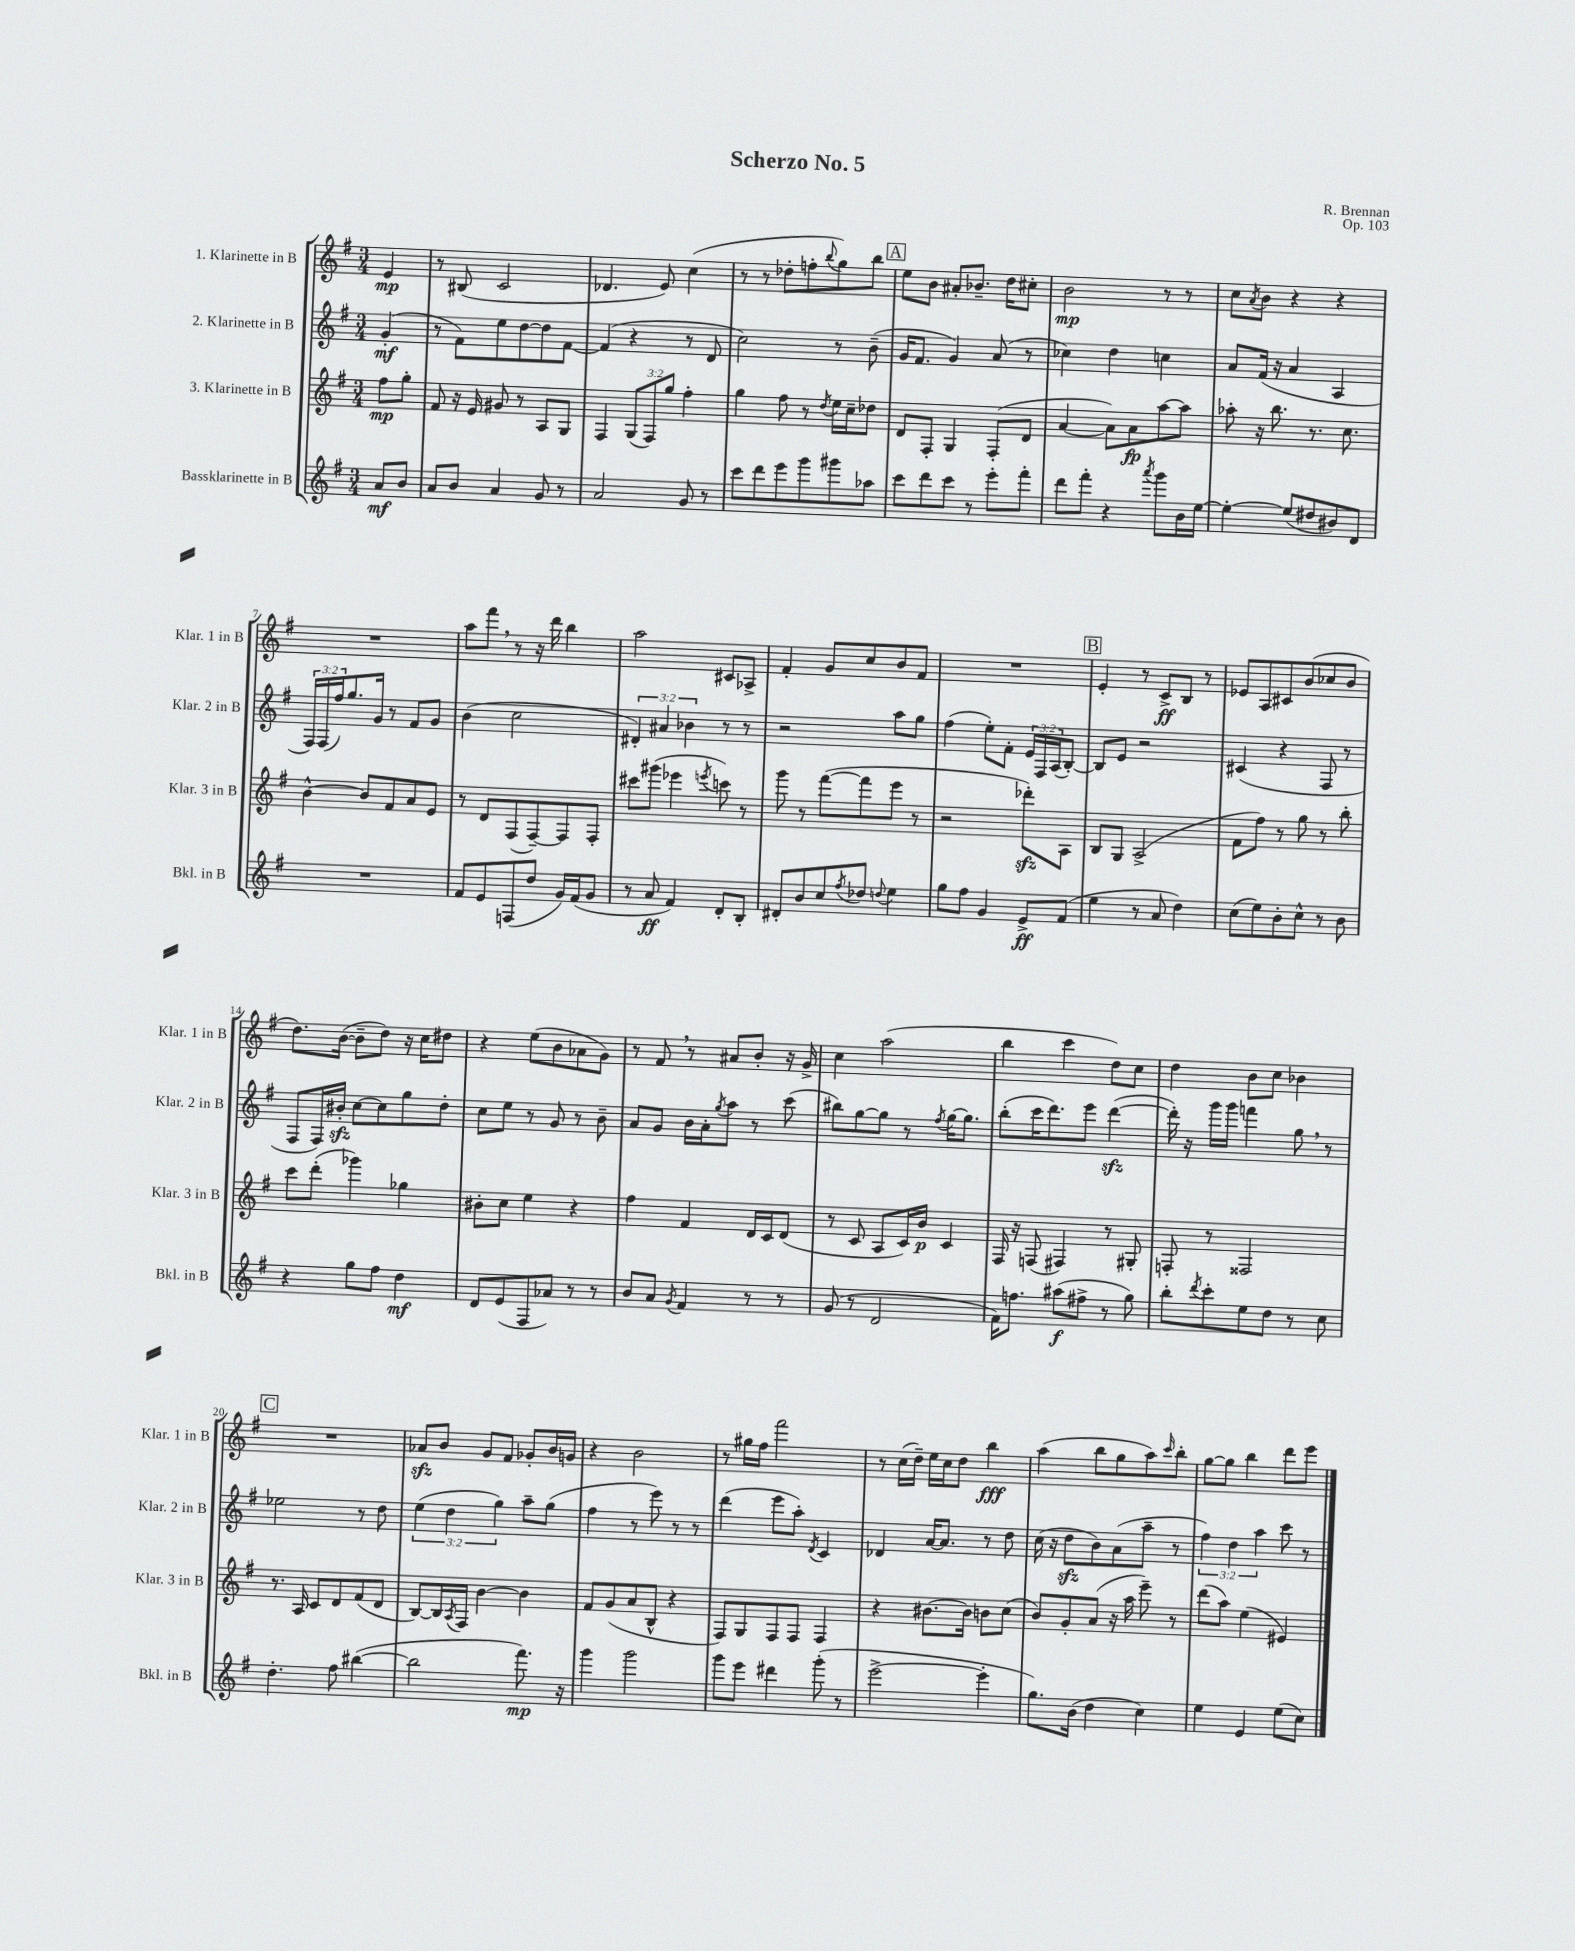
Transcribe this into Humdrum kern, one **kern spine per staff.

**kern	**kern	**kern	**kern
*staff4	*staff3	*staff2	*staff1
*clefG2	*clefG2	*clefG2	*clefG2
*k[f#]	*k[f#]	*k[f#]	*k[f#]
*M3/4	*M3/4	*M3/4	*M3/4
8a	8ff#	(4g'	4e
8b	8gg'	.	.
=	=	=	=
8a	8f#	8r	8r
8b	16r	8f#)	(8B#
.	16e	.	.
4a	8g#	8ee	2c
.	8r	[8dd	.
8g	8A	8dd]	.
8r	8G	[8f#	.
=	=	=	=
2a	4F#	(4f#]	4.d-
.	(12G	4r	.
.	12F#)	.	.
.	.	.	8e)
.	12gg	.	.
8g	4ff#'	8r	(4cc
8r	.	8d	.
=	=	=	=
8ccc	4gg	2cc)	8r
8ddd	.	.	8r
8eee	8ff#	.	8dd-'
8ggg	8r	.	8ff'
.	8qdd	.	8qqbb
8ggg#	16ee	8r	8gg)
.	16cc~	.	.
8aa-	8dd-	(8b~	8bb
=	=	=	=
8ccc	8d	16g	8ee
.	.	8.f#	.
8ddd	8F#'	.	8b
8ccc	4G	4g)	8a#'
8r	.	.	8.b-~
8eee'	(8F#'	(8a	.
.	.	.	16dd
8fff#'	8d	8r	8cc#'
=	=	=	=
8ddd	[4a	4cc-)	2b
8fff#'	.	.	.
4r	8a])	4dd	.
.	8a	.	.
8qaaa	.	.	.
8ggg	[8aa	4cc	8r
16b	8aa]	.	8r
[16ee	.	.	.
=	=	=	=
4ee'_	8aa-'	8a	8cc
.	.	.	8qa
.	16r	(16f#	8b
.	8.bb	16r	.
(8ee]	.	4a	4r
8dd#	8.r	.	.
8b#)	.	4A	4r
.	8.cc	.	.
8d	.	.	.
=	=	=	=
2.r	[4b^^	24F#)	2.r
.	.	(24F#	.
.	.	24ff#)	.
.	.	8.gg	.
.	8b]	.	.
.	.	16g	.
.	8f#	8r	.
.	8a	8f#	.
.	8e	8g	.
=	=	=	=
8f#	8r	(4b	8aa
8e	8d	.	8fff#
(8F	(8F#	2cc	8r
8dd	[8F#~)	.	16r
.	.	.	16ddd
16g)	8F#]	.	4bb
(16f#	.	.	.
8g	8F#'	.	.
=	=	=	=
8r	8ccc#	6d#')	2aa
8a	(8ggg#	.	.
.	.	6a#	.
4f#)	4eee-	.	.
.	.	6b-	.
.	8qeee	.	.
8d'	8ccc)	8r	8c#
8B'	8r	8r	8A-^
=	=	=	=
8d#'	8ggg	2r	4f#'
8b	8r	.	.
8cc	([8fff#	.	8g
8qff#	.	.	.
8dd-	8fff#]	.	8cc
8qqdd	.	.	.
4ee	8eee	8aa	8b
.	8r	8gg	8f#
=	=	=	=
8gg	2r	(4ff#	2.r
8ff#	.	.	.
4g	.	8ee')	.
.	.	8f#'	.
8e^	8ddd-')	24e	.
.	.	24F#	.
.	.	(24A	.
(8f#	8A	[8B')	.
=	=	=	=
4ee	8B	8B]	4e'
.	8G	8e	.
8r	(2A^	2r	8r
8a	.	.	8c^
4dd)	.	.	8B
.	.	.	8r
=	=	=	=
(8cc	8f#	(4c#	8e-
8ee)	8ff#)	.	8A
8b'	8r	4r	8c#
8cc^^	8gg	.	(8b
8r	8r	8F#	8cc-
8b	8bb'	8r	8b
=	=	=	=
4r	8ccc	8F#	8.dd)
.	(8ddd'	16F#)	.
.	.	16b#'	([16b
8gg	4ggg-)	[8cc	8b~]
8ff#	.	8cc]	8dd)
4dd	4gg-	8gg	16r
.	.	.	16cc
.	.	8dd'	8dd#
=	=	=	=
8d	8b#'	8cc	4r
(8e	8cc	8ee	.
8F#	4ee	8r	(8ee
8a-)	.	8g	8b
8r	4r	8r	8a-
8r	.	8b~	8g)
=	=	=	=
8b	4ff#	8a	8r
8a	.	8g	8f#
8qg	.	.	.
4f#	4f#	16b	8r
.	.	16a'	.
.	.	8qgg	.
.	.	8aa	8a#
8r	16d	8r	8b'
.	16c	.	.
8r	(8d	(8ccc	16r
.	.	.	16g^
=	=	=	=
(8g	8r	8bb#)	4cc
8r	8c	[8gg	.
2d	8A	8gg]	(2aa
.	16c)	8r	.
.	16b	.	.
.	.	8qff#	.
.	4c	[16gg	.
.	.	8.gg]	.
=	=	=	=
16f#)	16F#	(8bb'	4bb
8.ff	16r	.	.
.	(8F	16ccc	.
.	.	8.ddd)	.
(8aa#	4F#)	.	4ccc
8ff#^	.	8eee	.
8r	8r	([4ddd	8dd)
8gg)	8G#'	.	8cc
=	=	=	=
8bb'	8F'	16ddd'])	4dd
.	.	16r	.
8qddd	.	.	.
8ccc'	8r	16ggg	.
.	.	16ggg	.
8ee	2F##	4fff	8b
8dd	.	.	8cc
8r	.	8gg	4b-
8cc	.	8r	.
=	=	=	=
4.dd'	8.r	2ee-	2.r
.	16A	.	.
.	8c	.	.
8ff#	8d	.	.
([4bb#	(8f#	8r	.
.	8d	8dd	.
=	=	=	=
2bb#]	[8B)	(6ee	8a-
.	16B]	.	8b
.	.	6dd	.
.	8qA	.	.
.	16F#	.	.
.	[4b	.	8g
.	.	6gg)	.
.	.	.	8f#
8.fff#)	4b]	8aa~	8g-'
.	.	(8gg	16b
16r	.	.	16g
=	=	=	=
4ggg	8f#	4ff#	4r
.	(8g	.	.
2ggg	8a	8r	2b
.	8B^^	8eee)	.
.	4r	8r	.
.	.	8r	.
=	=	=	=
8ggg	8F#)	(4ddd	8r
8eee	8G	.	16gg#
.	.	.	16ff#
4ddd#	8F#	8eee	2fff#
.	8F#	8aa')	.
.	.	8qd	.
(8ggg'	4F#	4c	.
8r	.	.	.
=	=	=	=
[2eee^	4r	4d-	8r
.	.	.	(16cc
.	.	.	16dd~)
.	[8.b#	[16a	16ee
.	.	8.a]	16cc
.	.	.	8dd
.	16b#]	.	.
4eee']	8b	8r	4bb
.	(8cc	8dd	.
=	=	=	=
8.gg)	8b)	(16cc	(4aa
.	.	16r	.
.	8g'	8dd	.
(16b	.	.	.
4dd	(8a	8b)	8bb
.	16r	(8a	8gg
.	16aa	.	.
4cc)	8eee~)	8aa~	8aa)
.	.	.	16qqccc
.	8r	8r	8bb'
=	=	=	=
4ee	(8ddd	6ff#)	[8gg
.	8aa)	.	8gg]
.	.	6dd	.
4e	(4ee	.	4bb
.	.	6aa	.
(8ee	4e#)	8ccc	8ddd
8cc)	.	8r	8eee
==	==	==	==
*-	*-	*-	*-
